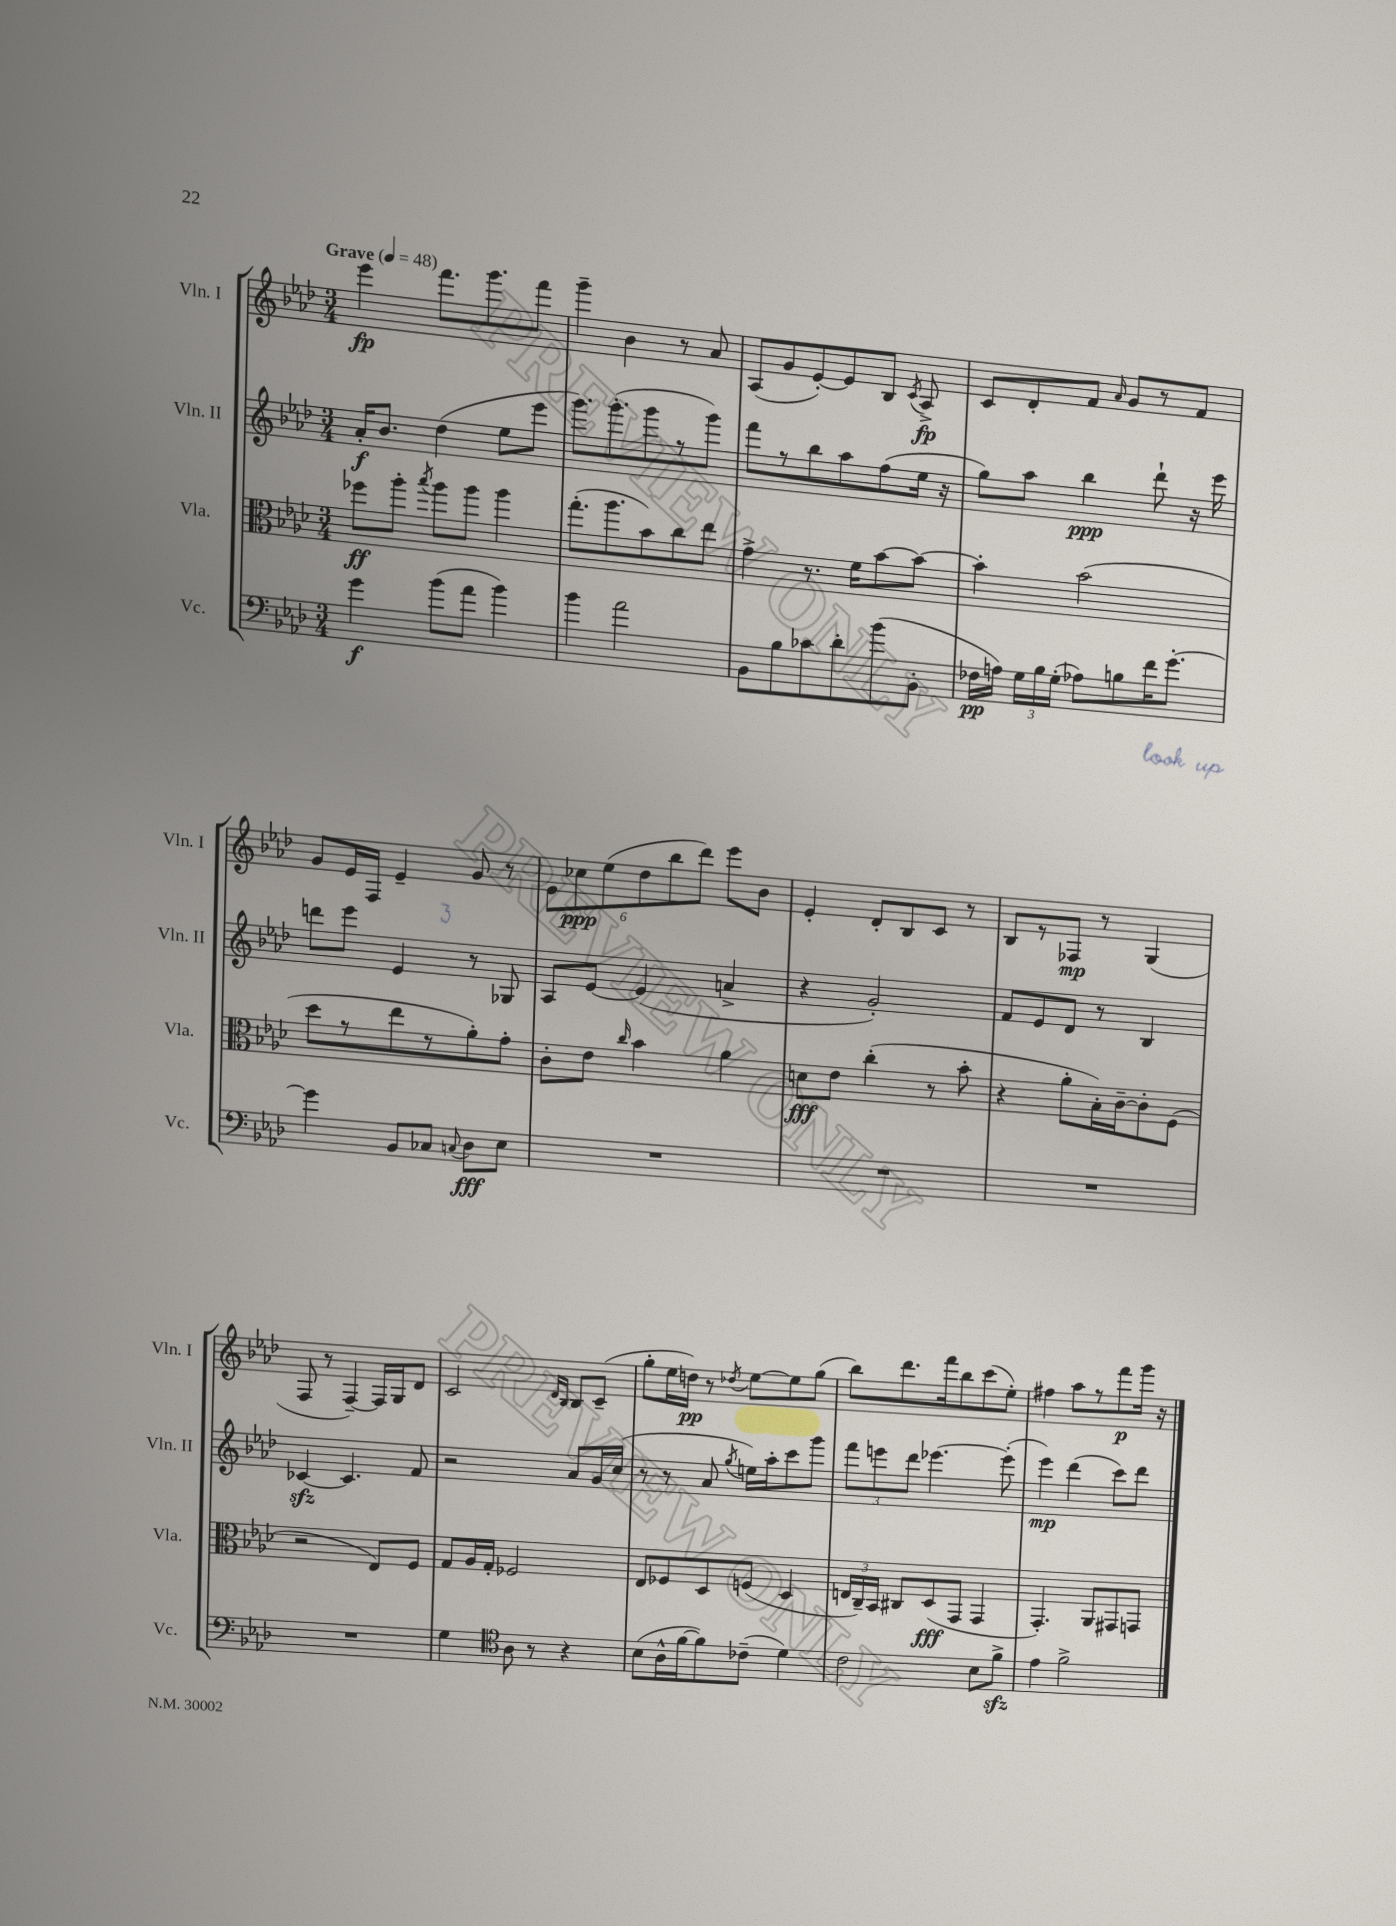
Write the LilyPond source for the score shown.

<<
\new StaffGroup <<
\new Staff = "s0" \with { instrumentName = "Vln. I" shortInstrumentName = "Vln. I" } {
    \clef treble \key aes \major \numericTimeSignature \time 3/4 \tempo "Grave" 4 = 48
    \autoBeamOff ees'''4\fp f'''8.[ g'''8. f'''8] |
    g'''4-- bes'4 r8 aes'8 |
    aes8[( g'8 ees'8~-.) ees'8 bes8] \acciaccatura { c'8 } aes8->\fp |
    c'8[ des'8-. f'8] \grace { aes'16 } g'8[ r8 f'8] |
    g'8[ ees'16 f16] ees'4-- g'8 r8 |
    \tuplet 6/4 { ees'8[ ces''8\ppp ees''8( des''8 bes''8 des'''8]) } ees'''8[ bes'8] |
    ees'4-. des'8[-. bes8 c'8] r8 |
    bes8[ r8 fes8]\mp r8 g4( |
    f8 r8 f4~--) f16[ g16 des'8] |
    c'2 \grace { des'16[ bes16] } bes8[ c'8]--( |
    g''8[-. ees''16 d''16]\pp) r8 \acciaccatura { des''8 } ees''8[~ ees''8 g''8]( |
    bes''8[) des'''8. f'''16 bes''8 c'''8( ees''8]-.) |
    fis''4 aes''8[ r8 f'''8\p g'''16] r16 \bar "|." |
}
\new Staff = "s1" \with { instrumentName = "Vln. II" shortInstrumentName = "Vln. II" } {
    \clef treble \key aes \major \numericTimeSignature \time 3/4
    \autoBeamOff aes'16[-.\f bes'8.] des''4( ees''8[ ees'''8] |
    g'''8.[) g'''8.-.( g'''8 r8 g'''8]) |
    f'''8[ r8 bes''8 aes''8 f''8( ees''16] r16 |
    g''8[) aes''8] bes''4\ppp des'''8-! r16 ees'''16 |
    d'''8[ ees'''8] ees'4 r8 ges8 |
    aes8[ ees'8]~ ees'4( a'4-> |
    r4 g'2-.) |
    f'8[ ees'8 des'8] r8 bes4 |
    ces'4~\sfz ces'4. f'8 |
    r2 aes'8[ g'16 c''16]( |
    r8 r8 aes'8 \acciaccatura { g''8 } e''16[) aes''16-. c'''8 g'''8] |
    \tuplet 3/2 { f'''8[ e'''8 des'''8] } ees'''4.~ ees'''8-.( |
    ees'''4\mp) des'''4( c'''8[) des'''8] \bar "|." |
}
\new Staff = "s2" \with { instrumentName = "Vla." shortInstrumentName = "Vla." } {
    \clef alto \key aes \major \numericTimeSignature \time 3/4
    \autoBeamOff fes''8[\ff aes''8]-. \acciaccatura { bes''8 } aes''8[ aes''8] aes''4 |
    g''8.[-.( aes''8. bes'8) c''8 ees''8] |
    g'4-> r8. f'16[ bes'8~ bes'8]~ |
    bes'4-. bes'2( |
    des''8[ r8 ees''8 r8 aes'8-.) g'8]-. |
    c'8[-. ees'8] \grace { c''16 } bes'4 aes'4 |
    d'8[\fff ees'8] c''4-.( r8 bes'8-. |
    r4 aes'8[-. bes16-.) c'16~-- c'8-. f8]( |
    r2 ees8[) f8] |
    g8[ aes16 g16]-. fes2 |
    ees8[ fes8 des8 f8]( des4 |
    \tuplet 3/2 { e16[ c16--) bes,16] } cis8[ des8\fff( g,8] g,4 |
    g,4.-.) aes,8[ gis,8 g,8] \bar "|." |
}
\new Staff = "s3" \with { instrumentName = "Vc." shortInstrumentName = "Vc." } {
    \clef bass \key aes \major \numericTimeSignature \time 3/4
    \autoBeamOff g'4\f bes'8[( aes'8] bes'4) |
    bes'4 aes'2 |
    bes,8[ bes8 ces'8 des'8-. bes'8( bes,8]-. |
    fes16[\pp a16]) \tuplet 3/2 { g16[ bes16 g16]-.( } aes8[) b8 f'16 g'8.]~-. |
    g'4 bes,8[ ces8] \appoggiatura { c8 } des8[\fff ees8] |
    R2. |
    R2. |
    R2. |
    R2. |
    g4 \clef tenor aes8 r8 r4 |
    bes8[( aes16-^ f'16~ f'8) ces'8]--( des'4) |
    c'2 bes8[ f'8]->\sfz |
    ees'4 f'2-> \bar "|." |
}
>>
>>
\layout { \context { \Score \remove "Bar_number_engraver" } }
